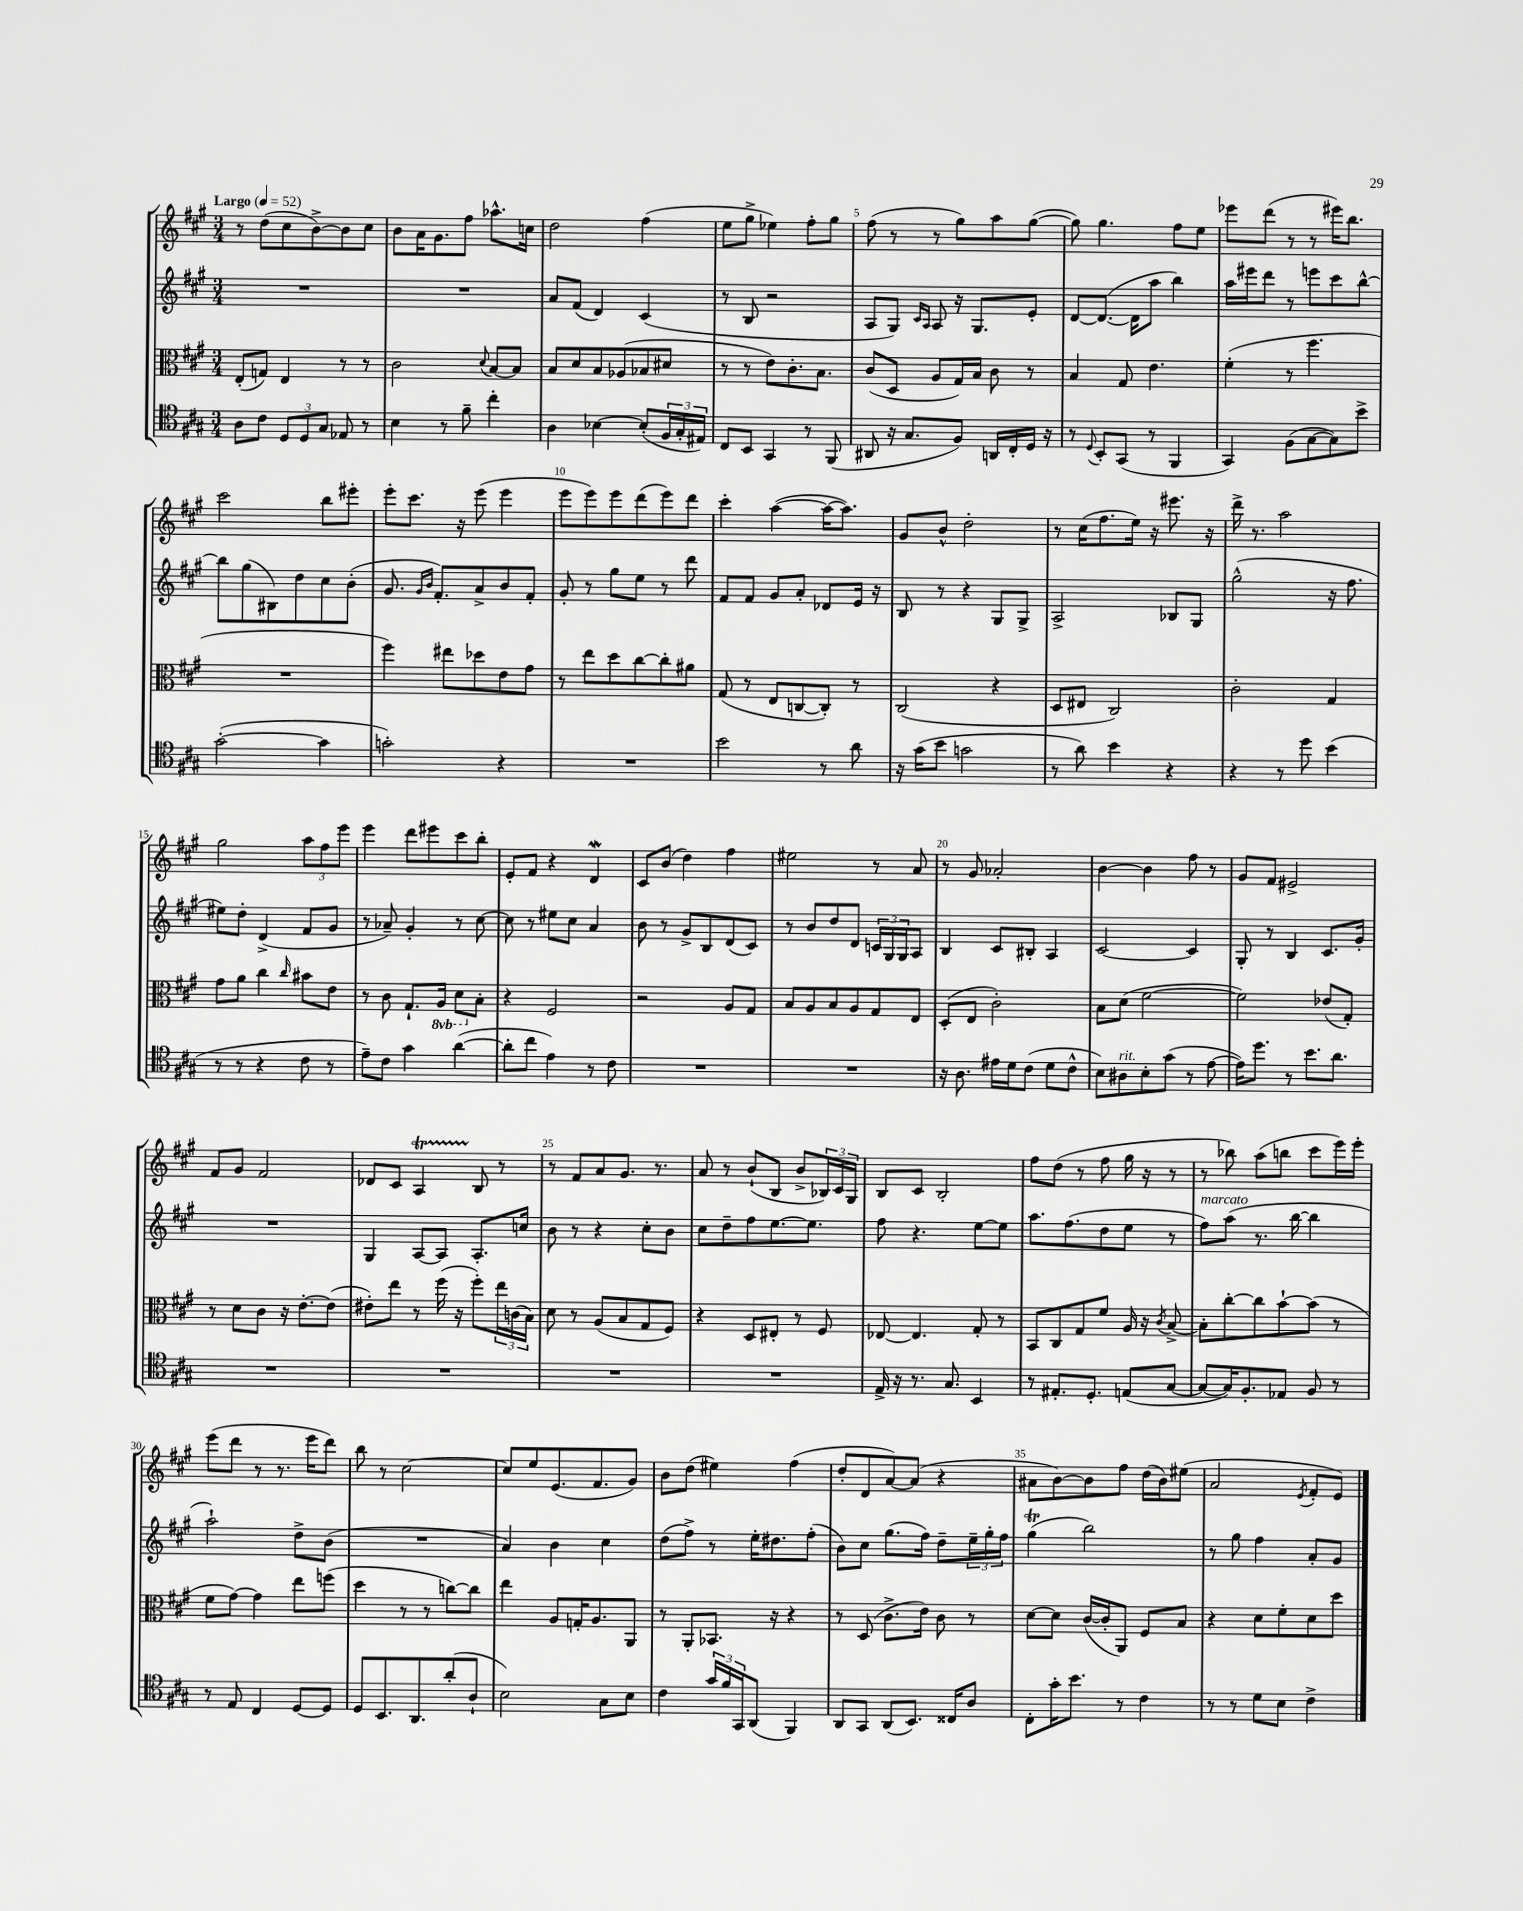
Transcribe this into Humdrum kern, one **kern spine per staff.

**kern	**kern	**kern	**kern
*part4	*part3	*part2	*part1
*staff4	*staff3	*staff2	*staff1
*clefC4	*clefC3	*clefG2	*clefG2
*k[f#c#g#]	*k[f#c#g#]	*k[f#c#g#]	*k[f#c#g#]
*M3/4	*M3/4	*M3/4	*M3/4
*MM52	*MM52	*MM52	*MM52
=1	=1	=1	=1
!	!	!	!LO:TX:a:B:t=Largo
8A\L	(8E'/L	2.r	8r
8c#\J	8Gn/J)	.	(8dd\L
12D/L	4E/	.	8cc#\
12D/	.	.	.
.	.	.	[8b^\)
12G#/J	.	.	.
8E-X/	8r	.	8b\]
8r	8r	.	8cc#\J
=2	=2	=2	=2
4B\	2c#\	2.r	8b\L
.	.	.	16a\K
.	.	.	8.g#\
8r	.	.	.
8f#~\	.	.	8ff#\J
.	8qqd/	.	.
4cc#'\	[8B/L	.	8.aa-X^^\L
.	8B/J]	.	.
.	.	.	16ccn\Jk
=3	=3	=3	=3
4A\	8B/L	8a/L	2dd\
.	8d/	(8f#/J	.
[4B-X\	8B/	4d/)	.
.	(8A-X/	.	.
(8B-'/L]	8B-X/	(4c#/	(4ff#\
24F#/L	8d#X/J	.	.
24G#'/	.	.	.
24E#X/JJ)	.	.	.
=4	=4	=4	=4
8C#/L	8r	8r	8ee\L
8BB/J	8r	8B/	8gg#^\J
4GG#/	8e\L)	2r	4ee-X\)
.	8.c#'\	.	.
8r	.	.	8ff#'\L
.	8.B\J	.	.
(8FF#/	.	.	8gg#\J
=5	=5	=5	=5
8AA#X/	(8c#/L	8A/L	(8ff#\
16r	8D/J	8G#/J)	8r
8.G#/L	.	.	.
.	.	16qqc#/LL	.
.	.	16qqA/JJ	.
.	8A/L	8A/	8r
8F#/J)	16G#/L)	16r	8gg#\L)
.	16B/JJ	8.G#/L	.
16AAn/LL	8c#\	.	8aa\
16C#'/	.	.	.
16D/JJ	8r	8e'/J	([8gg#\J
16r	.	.	.
=6	=6	=6	=6
8r	4B/	[8d/L	8gg#\])
8qqD/	.	.	.
8BB'/L	.	(8.d/J_	4.gg#\
(8GG#/J	8G#/	.	.
.	.	16d\KL]	.
8r	4.e\	8aa\J	.
4FF#/	.	4bb\)	8ff#\L
.	.	.	8ee\J
=7	=7	=7	=7
4GG#/)	(4f#'\	16aa\LL	8eee-X\L
.	.	16eee#X\J	.
.	.	8ddd\J	(8ddd\J
(8F#\L	8r	8r	8r
[8G#\	4.ff#\	8eeen\L	8r
8G#\])	.	8ccc#\	16eee#X\KL)
.	.	.	8.bb\J
8b^\J	.	[8bb^^\J	.
!!LO:LB:g=z
=8	=8	=8	=8
([2g#'\	2.r	8bb\L]	2ccc#\
.	.	(8gg#\	.
.	.	8B#X\)	.
.	.	8dd\	.
4g#\]	.	8cc#\	8bb\L
.	.	(8b'\J	8eee#X'\J
=9	=9	=9	=9
2gn'\)	4ff#\)	8.g#/	8eee'\L
.	.	.	8.ccc#\J
.	.	16qqg#/LL	.
.	.	16qqb/JJ	.
.	.	8.f#'/L)	.
.	8ee#X\L	.	.
.	.	.	16r
.	8dd-X\	8a^/	(8eee\
4r	8e\	8b/	4eee\
.	8g#\J	8f#'/J	.
=10	=10	=10	=10
2.r	8r	8g#'/	8eee\L
.	8ee\L	8r	8eee\)
.	8dd\	8gg#\L	8eee\
.	[8cc#\	8ee\J	(8ddd\
.	8cc#'\]	8r	8eee\)
.	8a#X\J	8ddd\	8ddd\J
=11	=11	=11	=11
2b\	(8G#/	8f#/L	4ccc#'\
.	8r	8f#/J	.
.	8E/L	8g#/L	([4aa\
.	[8Cn/	8a'/J	.
8r	8C'/J])	8d-X/L	16aa\KL_
.	.	.	8.aa\J])
8a\	8r	16e/Jk	.
.	.	16r	.
=12	=12	=12	=12
16r	(2C#/	8B/	8g#/L
(16g#\KL	.	.	.
8b\J	.	8r	8b^^/J
2gn\	.	4r	2dd'\
.	4r	8G#/L	.
.	.	8G#^/J	.
=13	=13	=13	=13
8r	8D/L	2A^/	8r
8a\)	8E#X/J	.	(16cc#\KL
.	.	.	8.ff#\
4b\	2C#/)	.	.
.	.	.	16ee\Jk)
.	.	.	16r
4r	.	8B-X/L	8.eee#X\
.	.	8G#/J	.
.	.	.	16r
=14	=14	=14	=14
4r	2c#'\	(2gg#^^\	16ddd^\
.	.	.	8.r
8r	.	.	2aa\
8dd\	.	.	.
(4b\	4G#/	16r	.
.	.	8.ff#\	.
!!LO:LB:g=z
=15	=15	=15	=15
8r	8g#\L	8ee#X\L)	2gg#\
8r	8a\J	8dd'\J	.
4r	4cc#\	(4d^/	.
.	16qqcc#/	.	.
8c#\	8b#X\L	8f#/L	12aa\L
.	.	.	12ff#\
8r	8e\J	8g#/J	.
.	.	.	12eee\J
=16	=16	=16	=16
8e~\L)	8r	8r	4eee\
8c#\J	8c#\	8a-X~/)	.
4g#\	8.G#`/L	4g#'/	8ddd\L
.	.	.	8eee#X\
*	*8ba	*	*
.	16AA/Jk	.	.
([4a\	8D\L	8r	8ccc#\
*	*X8ba	*	*
.	8B'\J	[8cc#\	8bb'\J
=17	=17	=17	=17
8a'\L]	4r	8cc#\]	8e'/L
8cc#\J	.	8r	8f#/J
4e\)	2F#/	8ee#X\L	4r
.	.	8cc#\J	.
8r	.	4a/	4dw/
8c#\	.	.	.
=18	=18	=18	=18
2.r	2r	8b\	8c#/L
.	.	8r	(8b/J
.	.	8g#^/L	4dd\)
.	.	8B/	.
.	8A/L	(8d/	4ff#\
.	8G#/J	8c#/J)	.
=19	=19	=19	=19
2.r	8B/L	8r	2ee#X\
.	8A/	8b/L	.
.	8B/	8dd/	.
.	8A/	8d/J	.
.	8G#/	24cn/LL	8r
.	.	24G#/	.
.	.	24G#/J	.
.	8E/J	8A/J	8a/
=20	=20	=20	=20
16r	(8D'/L	4B/	8r
8.A\	.	.	.
.	8E/J	.	8g#/
16e#X\LL	2c#'\)	8c#/L	2a-X'/
16d\J	.	.	.
(8c#\J	.	8B#X'/J	.
8d\L	.	4A/	.
8c#^^\J	.	.	.
=21	=21	=21	=21
8B\L)	8B\L	[2c#/	[4b\
!LO:TX:a:i:t=rit.	!	!	!
8A#X\	(8d\J	.	.
8B'\	[2f#\	.	4b\]
(8g#\J	.	.	.
8r	.	4c#/]	8ff#\
[8e\	.	.	8r
=22	=22	=22	=22
16e\KL])	2f#\])	8G#'/	8g#/L
8.dd\J	.	.	.
.	.	8r	8f#/J
8r	.	4B/	2e#X^/
8.b\L	.	.	.
.	(8e-X/L	8.c#/L	.
8.a\J	.	.	.
.	8G#'/J)	.	.
.	.	16g#'/Jk	.
!!LO:LB:g=z
=23	=23	=23	=23
2.r	8r	2.r	8f#/L
.	8d\L	.	8g#/J
.	8c#\J	.	2f#/
.	16r	.	.
.	[8.e'\L	.	.
.	(8e\J]	.	.
=24	=24	=24	=24
2.r	8e#X'\L)	4G#/	8d-X/L
.	8ee\J	.	8c#/J
.	8r	[8A/L	4AT/
.	(16ff#\	8A/J]	.
.	16r	.	.
.	8ff#'\L)	8.A'/L	8B/
.	24ee\L	.	8r
.	(24cn\	.	.
.	.	16ccn/Jk	.
.	24B\JJ)	.	.
=25	=25	=25	=25
2.r	8d\	8b\	8r
.	8r	8r	8f#/L
.	(8A/L	4r	8a/
.	8B/	.	8.g#/J
.	8G#/	8cc#'\L	.
.	.	.	8.r
.	8F#/J)	8b\J	.
=26	=26	=26	=26
2.r	4r	8cc#\L	8a/
.	.	8dd~\	8r
.	8D/L	8ff#\	(8b`/L
.	8E#X'/J	[8.ee\	8B/J
.	8r	.	8b^/L
.	.	8.ee\J]	.
.	8F#/	.	24B-X/L)
.	.	.	24c#/
.	.	.	24G#/JJ
=27	=27	=27	=27
16E^/	[8E-X/	8ff#\	8B/L
16r	.	.	.
8.r	4.E-/]	4.r	8c#/J
.	.	.	2B'/
8.G#/	.	.	.
4BB/	8G#'/	[8ee\L	.
.	8r	8ee\J]	.
=28	=28	=28	=28
8r	8BB/L	8.aa\L	8ff#\L
8.E#X'/L	8C#/	.	(8dd\J
.	.	(8.ff#\	.
.	8G#/	.	8r
8.D'/J	.	.	.
.	8f#/J	8dd\	8ff#\
(8En/L	16A/	8ee\J	16gg#\
.	16r	.	16r
.	8qc#/	.	.
[8G#/J	[8B^/	8r	8r
=29	=29	=29	=29
!	!	!LO:TX:a:i:t=marcato	!
8G#/L_	8B'\L]	8ff#\L)	8r
16G#/K])	[8cc#'\	(8aa\J	8bb-X\)
8.F#'/	.	.	.
.	8cc#\]	8.r	(8aa\L
8E-X/J	[8b`\	.	8bbn\J
.	.	[16bb\	.
8F#/	(8b\J]	4bb\]	8ccc#\L
8r	8r	.	16eee\L)
.	.	.	16eee'\JJ
!!LO:LB:g=z
=30	=30	=30	=30
8r	8f#\L	2aa`\)	(8eee\L
8E/	[8g#\J)	.	8ddd\J
4C#/	4g#\]	.	8r
.	.	.	8.r
[8D/L	8ee\L	8dd^\L	.
.	.	.	16eee\KL
8D/J]	(8ffn\J	(8b\J	8ddd\J)
=31	=31	=31	=31
8D/L	4dd\	2.r	8bb\
8.BB/	.	.	8r
.	8r	.	[2cc#\
8.AA/	.	.	.
.	8r	.	.
(8a'/	[8ccn\L)	.	.
8A`/J	8cc\J]	.	.
=32	=32	=32	=32
2B\)	4ee\	4a/)	8cc#/L]
.	.	.	8ee/
.	8A/L	4b\	(8.e/
.	16Gn'/K	.	.
.	8.A/	.	8.f#/
8G#\L	.	4cc#\	.
8B\J	8AA/J	.	8g#/J)
=33	=33	=33	=33
4c#\	8r	(8dd\L	8b\L
.	8AA'/L	8ff#^\J)	(8dd\J
24g#/LL	8.BB-X/J	8r	4ee#X\)
24f#/	.	.	.
24GG#/J	.	.	.
(8AA/J	.	16ee'\KL	.
.	16r	8.dd#X\	.
4FF#/)	4r	.	(4ff#\
.	.	(8ff#'\J	.
=34	=34	=34	=34
8AA/L	8r	8b\L)	8dd'/L
8GG#/J	(8D/	8cc#\J	8d/
(8AA/L	8.c#^\L	(8.gg#\L	[8a/)
8.BB/J)	.	.	(8a/J]
.	16e\Jk)	16ff#\Jk)	.
.	8c#\	8dd~\L	4r
16C##X/KL	.	.	.
8A/J	8r	24ee~\L	.
.	.	24gg#'\	.
.	.	24ff#\JJ	.
=35	=35	=35	=35
8C#'\L	[8d\L	(4gg#t\	8a#X\L
16g#'\K	8d\J]	.	[8b\)
8.b\J	.	.	.
.	([16c#/LL	2bb\)	8b\]
.	16c#'/J]	.	.
8r	8AA/J)	.	8ff#\J
4c#\	8F#/L	.	(16dd\LL
.	.	.	16b\J)
.	8B/J	.	(8ee#X\J
=36	=36	=36	=36
8r	4r	8r	2a/
8r	.	8gg#\	.
8d\L	8d\L	4ff#\	.
8B\J	8f#'\	.	.
.	.	.	8qe/
4c#^\	8d\	8a'/L	8f#'/L
.	8dd\J	8g#/J	8e/J)
==	==	==	==
*-	*-	*-	*-
